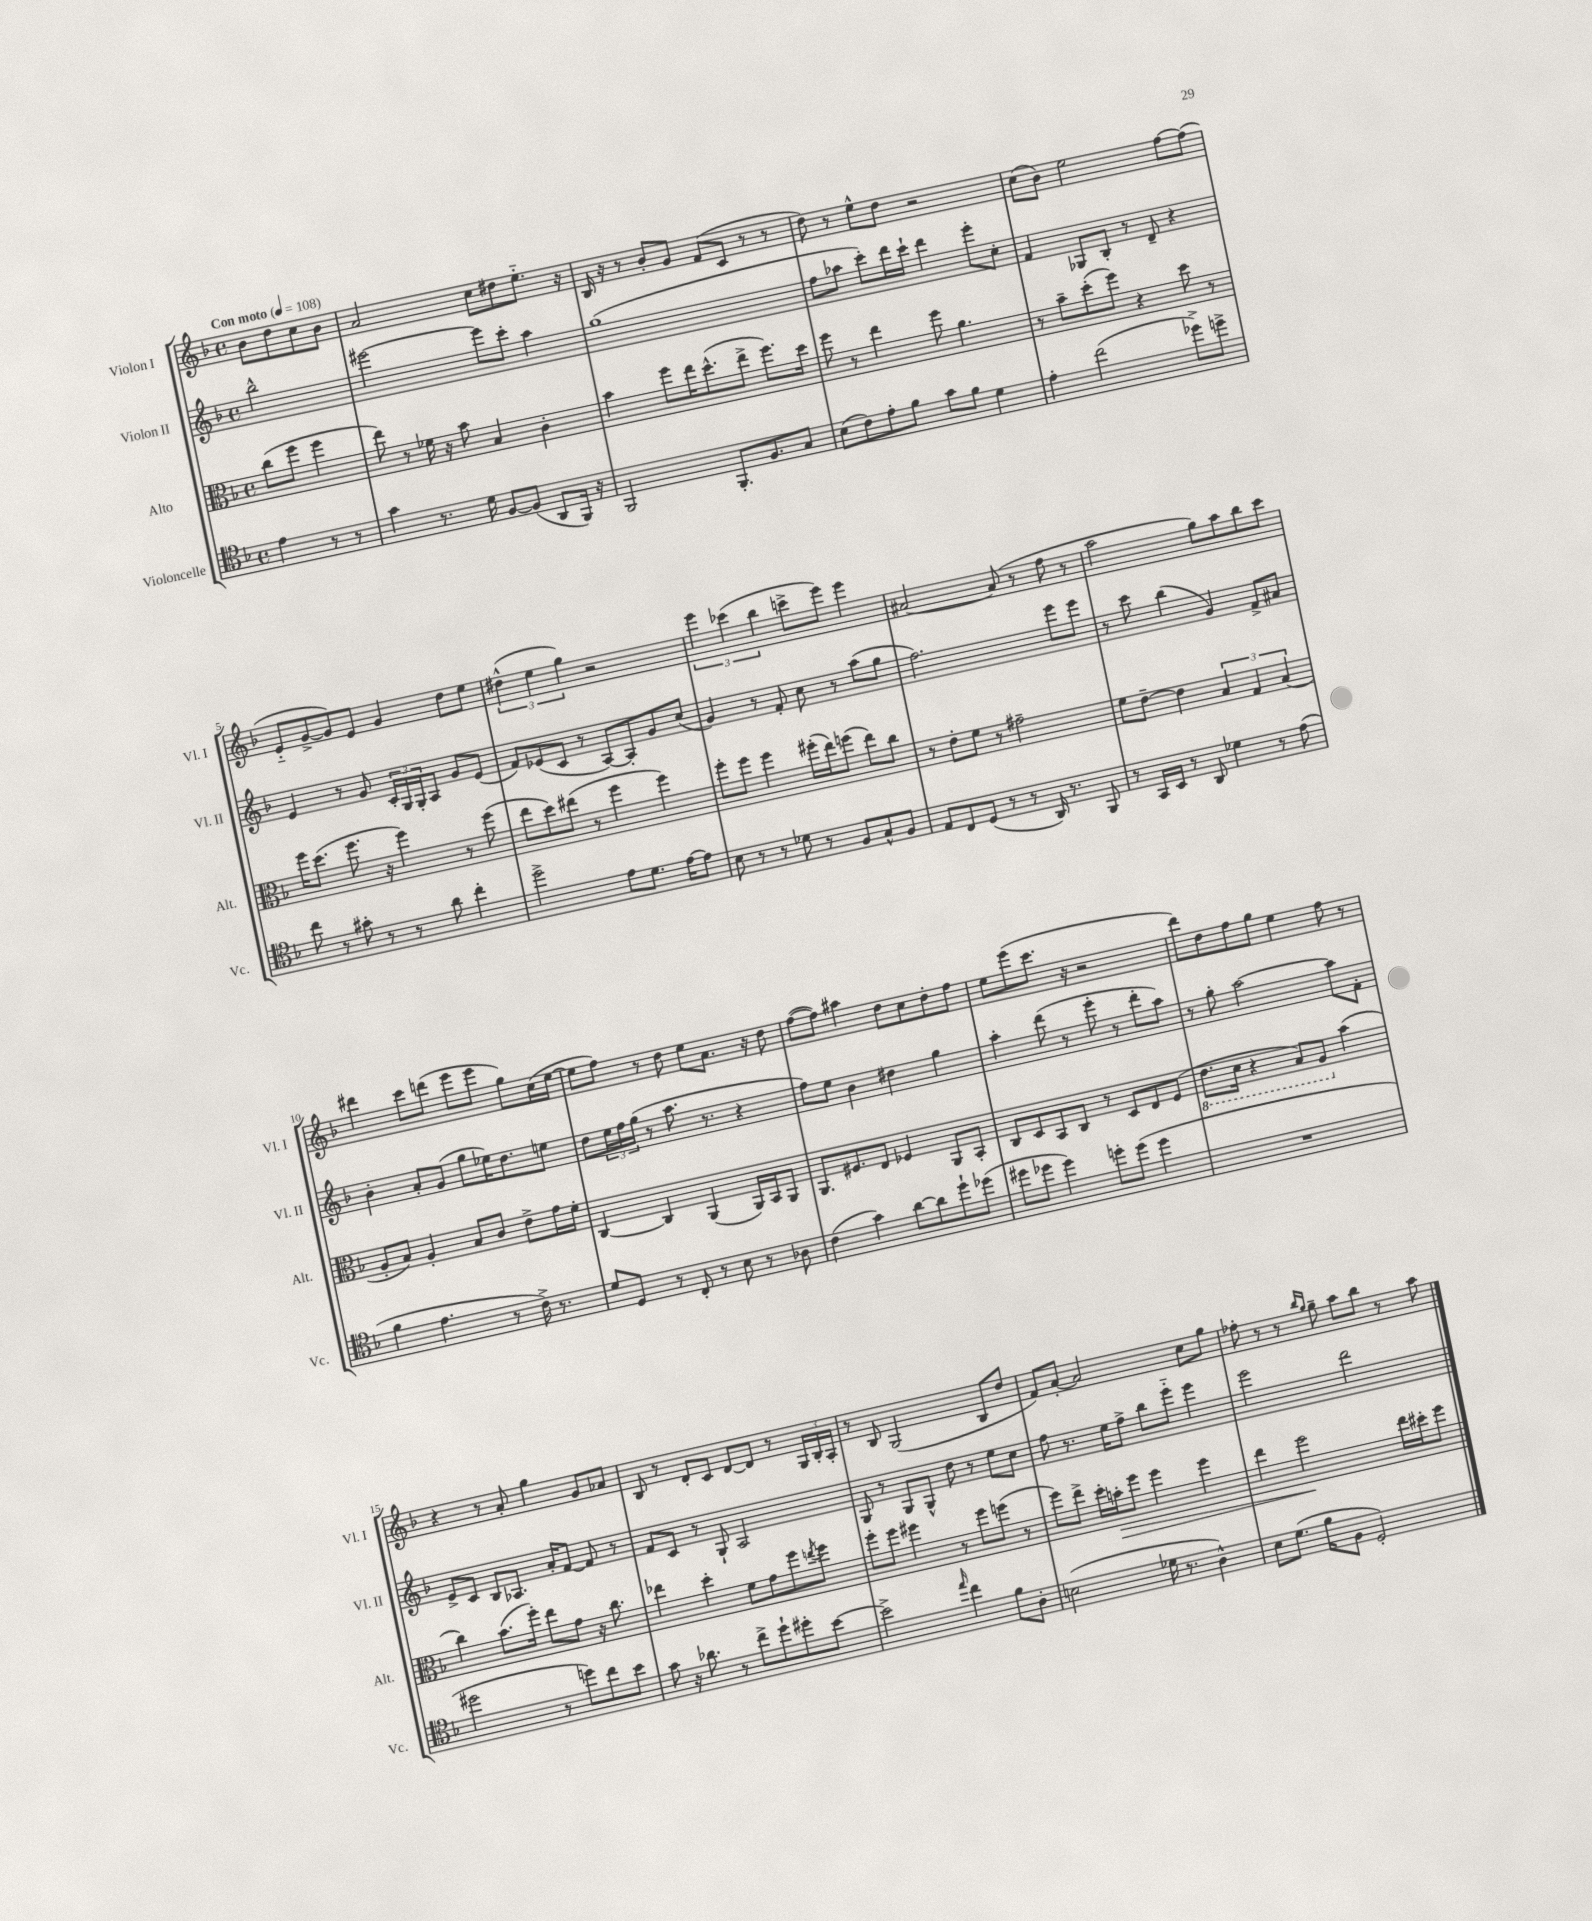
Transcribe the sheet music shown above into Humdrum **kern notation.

**kern	**kern	**kern	**kern
*staff4	*staff3	*staff2	*staff1
*clefC4	*clefC3	*clefG2	*clefG2
*k[b-]	*k[b-]	*k[b-]	*k[b-]
*M4/4	*M4/4	*M4/4	*M4/4
*met(c)	*met(c)	*met(c)	*met(c)
*MM108	*MM108	*MM108	*MM108
4e	(8cc	2bb-^^	8b-
.	8ff	.	8dd
8r	4ff	.	8cc
8r	.	.	8b-
=	=	=	=
4g	8ee)	[2eee#	2a
.	8r	.	.
8.r	16f-	.	.
.	16r	.	.
.	8b-	.	.
16d	.	.	.
[8F	4B-	8eee#]	8cc
(8F]	.	8ccc'	8dd#
8AA	4c'	4aa	8.ee'~
16FF)	.	.	.
16r	.	.	16r
=	=	=	=
2FF	4b-	(1gg	16B-
.	.	.	16r
.	.	.	8r
.	8ff	.	8b-'
.	16ee	.	8g
.	(8.dd^^	.	.
8.FF'	.	.	(8f
.	8ee^	.	8c
8.F	.	.	.
.	8.ff)	.	8r
8G	.	.	8r
.	16dd	.	.
=	=	=	=
(8B-	8ff	8ff	8dd)
8c)	8r	8aa-	8r
8e'	4ee	8ccc')	8ee^^
8f	.	16ddd	8dd
.	.	16ccc`	.
8g	8ff	4ddd	2r
8f	4.a	.	.
4d	.	8eee'	.
.	.	8cc'	.
=	=	=	=
4e'	8r	4f	(8cc
.	8b-~	.	8b-)
(2cc	(8dd'	8G-	2ee
.	8ff)	8B-'	.
.	4r	8r	.
.	.	8d~	.
8dd-^)	8dd	4r	[8ff
8dd^	8r	.	(8ff]
=	=	=	=
8cc	16ff	4e	8e'~
.	(8.dd	.	.
8r	.	.	[8g^
8g#'	8.ff	8r	8g])
8r	.	8g	8e
.	16r	.	.
8r	4ff)	24c'	4g
.	.	24G	.
.	.	24G'	.
8a	.	8A	.
4cc'	8r	8g	8dd
.	(8ff	(8e	8ee
=	=	=	=
2dd^	8ee	8f)	(6dd#^^
.	8dd)	(8e-	.
.	.	.	6ee
.	(8ee#	8c	.
.	.	.	6gg)
.	8r	8r	.
8e	4ff	[8A)	2r
8.d	.	8A']	.
.	4ff)	8g	.
[16e	.	.	.
8e]	.	(8cc	.
=	=	=	=
8B-	8ff'	4g)	6eee
8r	8ff	.	.
.	.	.	(6ccc-
8r	4ff	8r	.
.	.	.	6bb-
8d-	.	8f'	.
8r	(16ff#'	8cc	8ccc^
.	16ee)	.	.
8F	(8ff	8r	8eee)
8G^^	8ee)	(8aa	4eee
8F	8cc	8gg	.
=	=	=	=
8E	8r	2.ff)	[2a#
8C	8e'	.	.
(8D	8f	.	.
8r	8r	.	.
8r	2g#~	.	(8a#]
16AA)	.	.	8r
8.r	.	.	.
.	.	8eee	8ff
8FF	.	8eee	8r
=	=	=	=
8r	8f	8r	2aa
16GG	[8e~	8ccc	.
16BB-	.	.	.
8r	4e]	(4bb-	.
8AA	.	.	.
4d-	6B-	4g)	8gg)
.	.	.	8aa
.	6G	.	.
8r	.	8f^	8bb-
.	(6B-	.	.
(8e	.	8a#	8ccc
=	=	=	=
4f	8A'	4b-'	4ddd#
.	8B-)	.	.
4.e	4A'	8a'	8ccc
.	.	(8g	(8ddd
.	8B-	8gg	8eee
8r	8c	16ee-)	8eee
.	.	8.dd	.
16c^)	8e^	.	8gg)
8.r	.	.	.
.	16g	8ee	(16cc
.	16f'	.	[16ee
=	=	=	=
8d	[4C	8dd	8ee]
8D	.	24ee	8ff)
.	.	24ff	.
.	.	(24gg	.
8r	4C]	8r	8r
8C'	.	8.aa	8dd
8r	(4AA	.	8ee
.	.	8.r	.
8B-	.	.	8.a
8r	16AA)	4r	.
.	16BB-	.	16r
8A-	8AA	.	8dd
=	=	=	=
(4c	8.AA	8ff)	([8ff
.	.	8ee	8ff])
.	8.F#	.	.
4g)	.	4b-	4aa#
.	8E	.	.
[8a	4F-	4dd#	8dd
8a]	.	.	8cc
8dd`	8AA	4gg	8dd'
(8dd-	8BB-'	.	8ff
=	=	=	=
8dd#	8C	4aa'	8ee
8dd-	8D	.	(8eee
4dd-)	8BB-	(8ddd	8.ccc
.	8C	8r	.
.	.	.	16r
8dd'	8r	8eee'	2r
(8dd	8D	8r	.
4dd	8E	8ddd'	.
.	(8F	8aa)	.
=	=	=	=
1r	8.E	8r	8ddd)
.	.	8gg'	8dd
.	16D	.	.
.	4r	[2aa	8ff
.	.	.	8gg
.	8BB-)	.	4ee
.	8AA	.	.
.	(4b-	8aa]	8ff
.	.	8f'	8r
=	=	=	=
2dd#	4cc)	8e^	4r
.	.	8c	.
.	(8.b-	8B-	8r
.	.	8.A-	8a'
.	16ff')	.	.
8r	8ee	.	4gg
.	.	16a'	.
8dd)	8g	[8f	.
8cc	16r	8f]	8g
.	8.cc	.	.
8b-	.	8r	8a-
=	=	=	=
8g	4ee-	8f	8B-
16r	.	8c	8r
8.a-	.	.	.
.	4dd'	8r	8d'
8r	.	8G`	8c
8cc^	8f	2A	[8d
8dd`	8g	.	8d]
8dd#'	8ff	.	8r
.	8qee	.	.
[8b-	8ff	.	24G
.	.	.	24B-'
.	.	.	24A'
=	=	=	=
2b-^]	8ff'	8G	8r
.	8ff	8r	8B-
.	4ff#	8G	(2G
.	.	8G^^	.
16qqee	.	.	.
4cc	8r	8dd	.
.	8ff#	8r	.
8f	(8ff	8ee	8B-
8A'	8r	8cc	8dd
=	=	=	=
(2B	8ff)	8ff	8f)
.	8ee^	8.r	[8a'
.	16dd'	.	2a]
.	16b'	16ee	.
.	8ff	8ff^	.
16d-	4ff	8bb-	.
8.r	.	.	.
.	.	8eee'~	.
4A^^)	4ff	4eee	8cc
.	.	.	8gg
=	=	=	=
8B-	4ee	2eee	8ff-'
(8.d	.	.	8r
.	2ff	.	8r
16f	.	.	.
.	.	.	16qqbb-
.	.	.	16qqgg
8F	.	.	8gg~
2D')	.	2ddd	8aa
.	.	.	8bb-
.	16ee	.	8r
.	16dd#'	.	.
.	8ff	.	8aa
==	==	==	==
*-	*-	*-	*-
